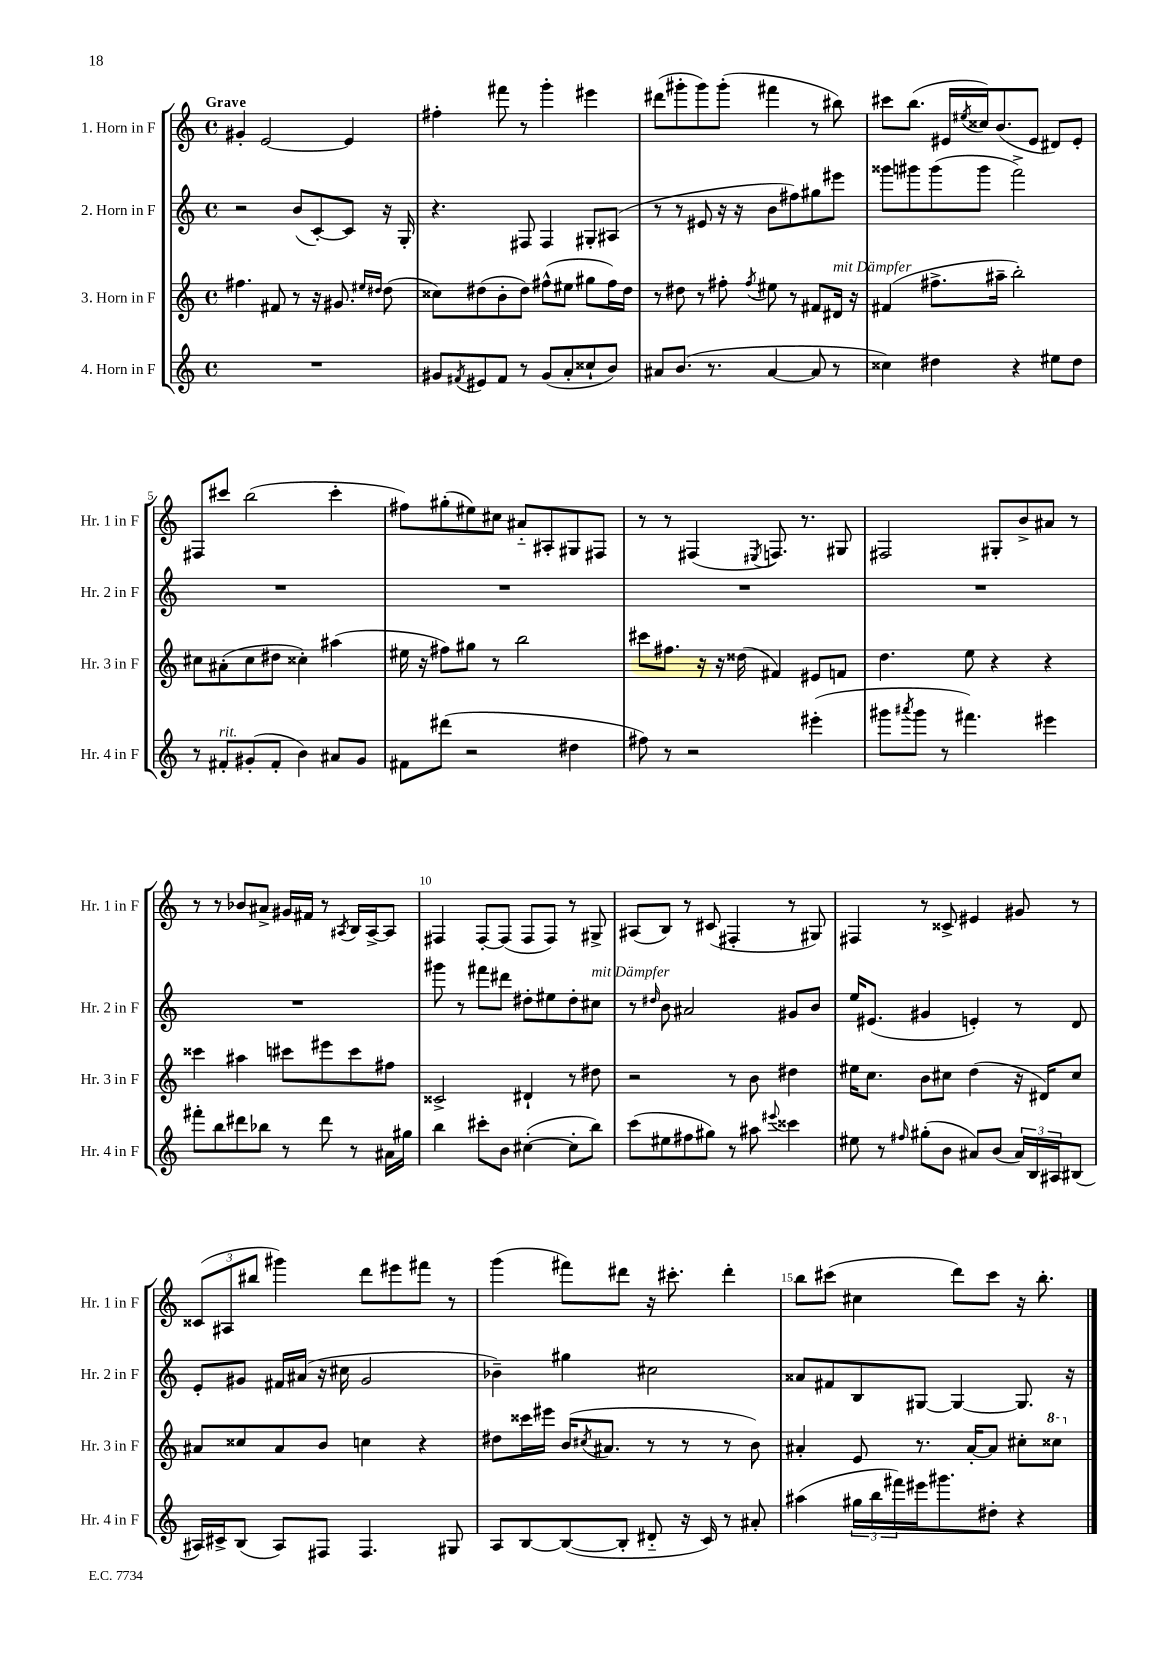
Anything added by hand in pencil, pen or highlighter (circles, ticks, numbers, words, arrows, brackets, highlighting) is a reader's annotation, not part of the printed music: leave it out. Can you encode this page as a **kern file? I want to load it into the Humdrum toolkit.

**kern	**kern	**kern	**kern
*part4	*part3	*part2	*part1
*staff4	*staff3	*staff2	*staff1
*I"4. Horn in F	*I"3. Horn in F	*I"2. Horn in F	*I"1. Horn in F
*I'Hr. 4 in F	*I'Hr. 3 in F	*I'Hr. 2 in F	*I'Hr. 1 in F
*clefG2	*clefG2	*clefG2	*clefG2
*k[]	*k[]	*k[]	*k[]
*M4/4	*M4/4	*M4/4	*M4/4
*met(c)	*met(c)	*met(c)	*met(c)
=1	=1	=1	=1
!	!	!	!LO:TX:a:B:t=Grave
1r	4.ff#X\	2r	4g#X'/
.	.	.	[2e/
.	8f#X/	.	.
.	8r	(8b/L	.
.	16r	[8c'/)	.
.	8.g#X/	.	.
.	.	8c/J]	4e/]
.	16qqee#X/LL	.	.
.	16qqdd#X/JJ	.	.
.	(8dd#\	16r	.
.	.	16G'/	.
=2	=2	=2	=2
8g#X/L	8cc##X\L)	4.r	4ff#X'\
8qf#X/	.	.	.
8e#X/	(8dd#X\	.	.
8f#/J	8b'\	.	8fff#X\
8r	8dd#\J)	8F#X/	8r
(8g#/L	(8ff#X^^\L	4F#/	4ggg'\
8a'/	8ee#X\J	.	.
8cc##X`/	8gg#X\L	8G#X'/L	4eee#X\
8b/J)	16ff#\L)	(8A#X/J	.
.	16dd#\JJ	.	.
=3	=3	=3	=3
8a#X/L	8r	8r	(8ddd#X\L
(8.b/J	8dd#X\	8r	8ggg#X'\
.	8r	8e#X/	8ggg#\)
8.r	.	.	.
.	8ff#X'\	16r	(8ggg#'\J
.	.	16r	.
.	8qff#/	.	.
[4a#/	8ee#X\	8b\L	4fff#X\
.	8r	8ff#X\)	.
8a#/]	8f#X/L	8gg#X\	8r
!	!LO:TX:a:i:t=mit Dämpfer	!	!
8r	16d#X/Jk	8eee#X\J	8bb#X\)
.	16r	.	.
=4	=4	=4	=4
4cc##X\)	(4f#X/	8ggg##X\L	8ccc#X\L
.	.	8ggg#X\	(8.bb\J
4dd#X\	8.ff#X^\L	(8ggg#\	.
.	.	.	16e#X/LL
.	.	.	8qee#X/
.	.	8ggg#\J	16cc##X/J)
.	16aa#X~\Jk	.	(8.b/
4r	2bb'\)	2fff^\)	.
.	.	.	8e#/J
8ee#X\L	.	.	8d#X/L)
8dd#\J	.	.	8e#'/J
!!LO:LB:g=z
=5	=5	=5	=5
8r	8cc#X\L	1r	8F#X/L
!LO:TX:a:i:t=rit.	!	!	!
8f#X'/L	(8a#X'\	.	8ccc#X/J
(8g#X'/	8cc#\	.	(2bb\
8f#'/J	8dd#X\J	.	.
4b\)	4cc##X'\)	.	.
8a#X/L	(4aa#X\	.	4ccc#'\
8g#/J	.	.	.
=6	=6	=6	=6
8f#X\L	16ee#X\	1r	8ff#X\L)
.	16r	.	.
(8ddd#X\J	8ff#X\L)	.	(8gg#X'\
2r	8gg#X\J	.	8ee#X\)
.	8r	.	8cc#X\J
.	2bb\	.	8a#X/L
.	.	.	8A#X'/
4dd#X\	.	.	8G#X/
.	.	.	8F#X/J
=7	=7	=7	=7
8ff#X\)	8ccc#X\L	1r	8r
8r	8.ff#X\J	.	8r
2r	.	.	(4F#X/
.	16r	.	.
.	16r	.	.
.	(16dd##X\	.	.
.	.	.	8qE#X/
.	4f#X/)	.	8.Fn/)
.	.	.	8.r
(4eee#X'\	8e#X/L	.	.
.	8fn/J	.	8G#X/
=8	=8	=8	=8
8ggg#X\L	4.dd\	1r	2F#X/
8qaaa#X/	.	.	.
8ggg#\J	.	.	.
8r	.	.	.
4.fff#X\)	8ee\	.	.
.	4r	.	8G#X'/L
.	.	.	8b^/
4eee#X\	4r	.	8a#X/J
.	.	.	8r
!!LO:LB:g=z
=9	=9	=9	=9
8fff#X'\L	4ccc##X\	1r	8r
8bb\	.	.	8r
8ddd#X\	4aa#X\	.	8b-X/L
8bb-X\J	.	.	8a#X^/J
8r	8ccc#X\L	.	16g#X/LL
.	.	.	16f#X/JJ
8ddd#\	8eee#X\	.	8r
.	.	.	8qA#X/
8r	8ccc#\	.	16B/LL
.	.	.	[16A#^/J
16a#X\LL	8ff#X\J	.	8A#/J]
16gg#X\JJ	.	.	.
=10	=10	=10	=10
4bb\	2c##X^/	8ggg#X\	4F#X/
.	.	8r	.
8ccc#X'\L	.	8fff#X\L	[8F#'/L
8b\J	.	8ddd#X\J	(8F#/J]
([4cc#X'\	4d#X`/	8dd#X'\L	8F#/L
.	.	8ee#X\	8F#/J)
8cc#'\L]	8r	8dd#'\	8r
!	!	!LO:TX:a:i:t=mit Dämpfer	!
8bb\J)	8dd#X\	8cc#X\J	8G#X^/
=11	=11	=11	=11
(8ccc\L	2r	8r	(8A#X/L
.	.	16qqdd#X/	.
8ee#X\	.	8b\	8B/J)
8ff#X\	.	2a#X/	8r
8gg#X\J)	.	.	(8c#X/
8r	8r	.	4F#X'/
8aa#X\	8b\	.	.
8qqeee#X/	.	.	.
4ccc##X\	4dd#X\	8g#X/L	8r
.	.	8b/J	8G#X/)
=12	=12	=12	=12
8ee#X\	16ee#X\KL	16ee/KL	4F#X/
.	8.cc\J	(8.e#X/J	.
8r	.	.	.
16qqff#X/	.	.	.
(8gg#X'\L	8b\L	4g#X/	8r
8b\J	8cc#X\J	.	8c##X^/
8a#X/L)	(4dd\	4en'/)	4e#X/
(8b/J	.	.	.
24a#/LL)	16r	8r	8g#X/
24B/	.	.	.
.	16d#X/KL)	.	.
24A#X/J	.	.	.
(8B#X/J	8cc#/J	8d/	8r
!!LO:LB:g=z
=13	=13	=13	=13
16A#X/LL)	8a#X/L	8e'/L	(12c##X/L
16c#X^/J	.	.	.
.	.	.	12A#X/
(8B/J	8cc##X/	8g#X/J	.
.	.	.	12bb#X/J
8A#/L)	8a#/	16f#X/LL	4ggg#X\)
.	.	(16a#X/JJ	.
8F#X/J	8b/J	16r	.
.	.	16cc#X\	.
4.F#/	4ccn\	2g#/	8ddd\L
.	.	.	8eee#X\
.	4r	.	8fff#X\J
8G#X/	.	.	8r
=14	=14	=14	=14
8A/L	8dd#X\L	4b-X~\)	(4ggg\
[8B/	16ccc##X\L	.	.
.	16eee#X\JJ	.	.
(8B/_	(16b/KL	4gg#X\	8fff#X\L)
.	8qcc#X/	.	.
.	8.a#X/J	.	.
8B'/J]	.	.	8ddd#X\J
8d#X/	8r	2cc#X\	16r
.	.	.	8.ccc#X'\
16r	8r	.	.
16c/)	.	.	.
8r	8r	.	4ddd#'\
8a#X'/	8b\)	.	.
=15	=15	=15	=15
(4aa#X\	4a#X'/	8a##X/L	8bb\L
.	.	8f#X/	(8ccc#X\J
24gg#X\LL	8e/	8B/	4cc#X\
24bb\	.	.	.
24fff#X\)	.	.	.
16eee#X\J	8.r	[8G#X/J	.
8.ggg#X\	.	.	.
.	.	4G#/_	8ddd\L)
.	[16a#'/KL	.	.
8dd#X'\J	8a#/J]	.	8ccc#\J
4r	8cc#X'\L	8.G#/]	16r
.	.	.	8.bb'\
*	*8va	*	*
.	8ccc##X\J	.	.
.	.	16r	.
*	*X8va	*	*
==	==	==	==
*-	*-	*-	*-
